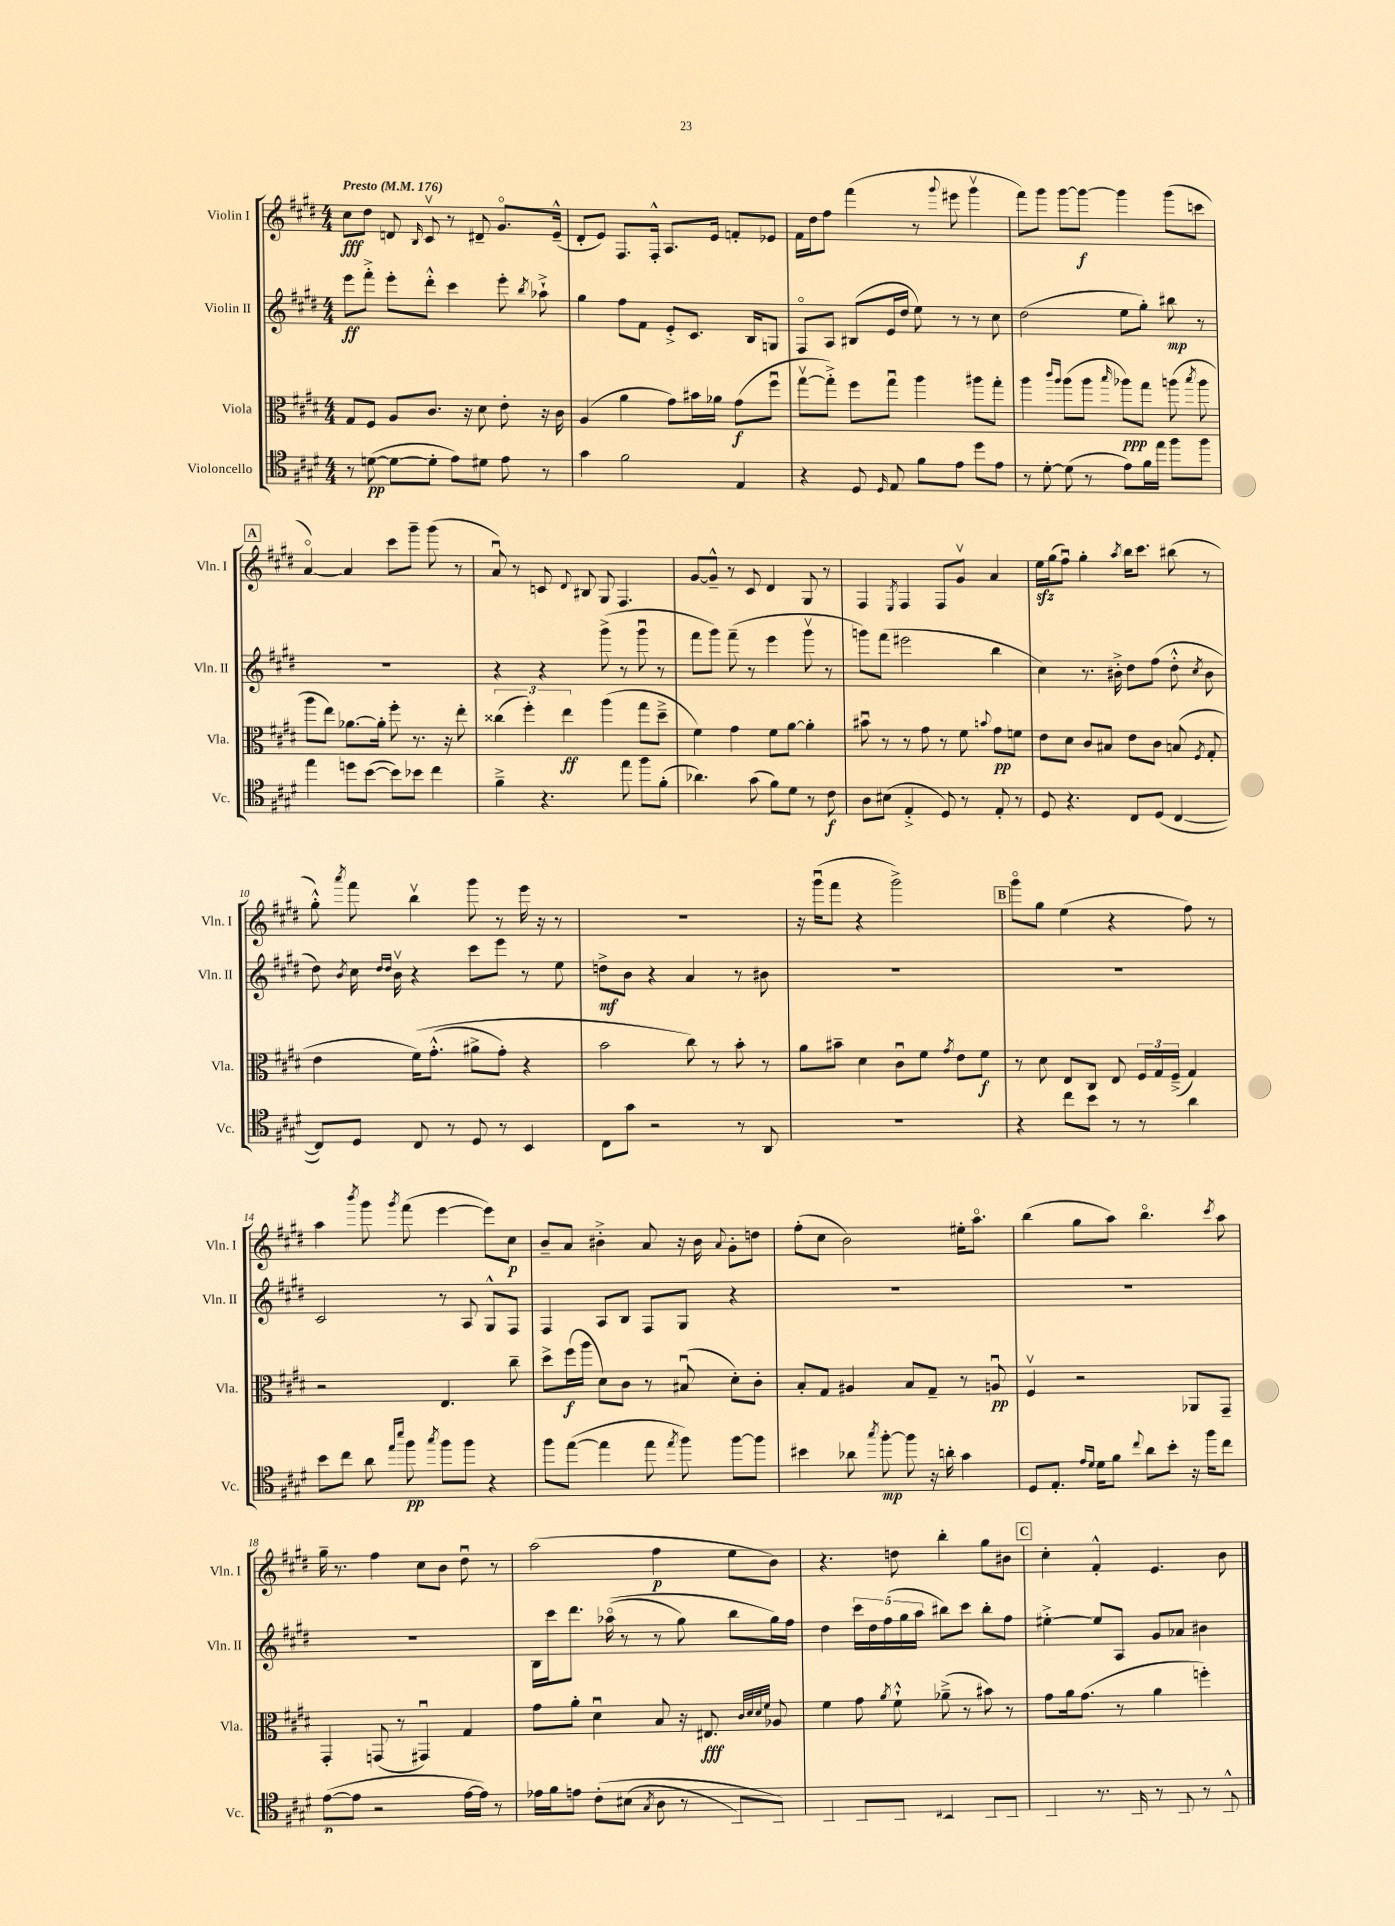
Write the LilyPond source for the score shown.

<<
\new StaffGroup <<
\new Staff = "s0" \with { instrumentName = "Violin I" shortInstrumentName = "Vln. I" } {
    \clef treble \key e \major \numericTimeSignature \time 4/4 \tempo "Presto" 4 = 176
    \autoBeamOff cis''8[\fff dis''8] d'8 \grace { b16 } cis'8\upbow r8 dis'8-- gis'8.[\flageolet e'16]---^( |
    dis'8[-. e'8]) fis8.[ fis16]-.-^ a8.[ e'16] f'8[-. ees'8] |
    fis'16[ dis''16 fis''8] fis'''4( r8 \appoggiatura { gis'''8 } eis'''8 gis'''4\upbow |
    fis'''8[) gis'''8] gis'''8[~ gis'''8]~\f gis'''4 gis'''8[( c'''8] |
    \mark \markup { \box "A" } a'4~\flageolet) a'4 cis'''8[ gis'''8]-- gis'''8( r8 |
    a'8\downbow) r8 c'8 \appoggiatura { dis'8 } bis8 gis8 fis4. |
    gis'8[~ gis'8]---^ r8 cis'8 dis'4 gis8 r8 |
    fis4 \acciaccatura { e8 } fis4 fis8[ gis'8]\upbow a'4 |
    e''16[\sfz gis''16( fis''8]\downbow) gis''4-. \acciaccatura { a''8 } b''16[ cis'''8.] bis''8( r8 |
    gis''8-.-^) \acciaccatura { a'''8 } fis'''8 b''4\upbow gis'''8 r8 e'''16 r16 r8 |
    R1 |
    r16 gis'''16[\downbow( fis'''8] r4 gis'''2->) |
    \mark \markup { \box "B" } gis'''8[\flageolet gis''8] e''4( r4 fis''8) r8 |
    a''4 \acciaccatura { b'''8 } gis'''8 \acciaccatura { gis'''8 } fis'''8( e'''4~ e'''8[) cis''8]\p |
    b'8[-- a'8] bis'4-.-> a'8 r16 bis'16 \appoggiatura { a'8 } gis'8[-. d''8] |
    fis''8[-.( cis''8] b'2) eis''16[-. a''8.]\flageolet |
    b''4( gis''8[ a''8]) b''4.\flageolet \acciaccatura { cis'''8 } a''8 |
    gis''16-- r8. fis''4 cis''8[ b'8] dis''8\downbow r8 |
    a''2( fis''4\p e''8[ b'8]) |
    r4. d''8 b''4-. gis''8[ bis'8] |
    \mark \markup { \box "C" } cis''4-. fis'4-.-^ e'4. b'8 \bar "|." |
}
\new Staff = "s1" \with { instrumentName = "Violin II" shortInstrumentName = "Vln. II" } {
    \clef treble \key e \major \numericTimeSignature \time 4/4
    \autoBeamOff e'''8[\ff fis'''8]-.-> e'''8[-. dis'''8]-.-^ cis'''4 e'''8-. \acciaccatura { b''8 } aes''8-!-> |
    gis''4 fis''8[ fis'8] e'8[-.-> cis'8.] b16[ g8] |
    fis8[\flageolet a8] bis8[( e'16 dis''16] e''8) r8 r8 cis''8 |
    dis''2( e''8[ gis''8]-.) bis''8\mp r8 |
    \mark \markup { \box "A" } R1 |
    r4 r4 gis'''8->( r8 gis'''8\downbow r8 |
    fis'''8[ gis'''8]) fis'''8--( r8 e'''4 gis'''8\upbow r8 |
    g'''8[) fis'''8]( eis'''2 b''4 |
    cis''4) r8. bis'16-.-> dis''8[ fis''8]( dis''8-.-^ \acciaccatura { cis''8 } bis'8 |
    dis''8) \acciaccatura { b'8 } cis''16 \grace { dis''16[ dis''16] } b'16\upbow r4 cis'''8[ e'''8] r8 e''8 |
    d''8[->\mf b'8] r4 a'4 r8 bis'8 |
    R1 |
    \mark \markup { \box "B" } R1 |
    cis'2 r8 a8 gis8[-^ fis8] |
    fis4 a8[ b8] fis8[ gis8] r4 |
    R1 |
    R1 |
    R1 |
    b16[ cis'''16 dis'''8.] aes''16\flageolet(\( r8 r8 gis''8) b''8[ gis''16\) fis''16] |
    dis''4 \tuplet 5/4 { cis'''16[ dis''16 fis''16( gis''16 a''16] } bis''8[) cis'''8] bis''8[-. fis''8] |
    \mark \markup { \box "C" } eis''4~-.-> eis''8[ a8] gis'8[ aes'8] bis'4 \bar "|." |
}
\new Staff = "s2" \with { instrumentName = "Viola" shortInstrumentName = "Vla." } {
    \clef alto \key e \major \numericTimeSignature \time 4/4
    \autoBeamOff gis8[ fis8] a8[ cis'8.] r16 dis'8 e'8-. r16 cis'16 |
    a4( a'4 gis'8[) bis'16 aes'16] gis'8[\f( fis''8]\downbow |
    gis''8[~\upbow gis''8]-.->) fis''8[ gis''8]\downbow a''4 ais''8[ gis''8]-. |
    a''4 \grace { cis'''16[ a''16] } a''8[( a''8] \grace { b''16 } aes''8[\ppp) gis''8] a''8( \acciaccatura { b''8 } a''8 |
    \mark \markup { \box "A" } a''8[ e''8]) aes'8.[~ aes'16]-. fis''8-. r8. r16 e''8-. |
    \tuplet 3/2 { cisis''4( fis''4-.) e''4\ff } a''4( gis''8[ dis''8]---> |
    fis'4) gis'4 fis'8[ a'8]~ a'4-. |
    bis'8\downbow r8 r8 gis'8 r8 fis'8 \appoggiatura { b'8 } gis'8[\pp f'8] |
    e'8[ dis'8] cis'8[ bis8] e'8[ cis'8] b8( \acciaccatura { fis8 } gis8-. |
    e'4 fis'16[)\( gis'8.]-.-^( ais'8[-> gis'8]-.) r4 |
    b'2 cis''8\) r8 b'8-. r8 |
    a'8[ bis'8]-- dis'4 cis'8[\downbow fis'8] \acciaccatura { gis'8 } e'8[ fis'8]\f |
    \mark \markup { \box "B" } r8 dis'8 e8[ cis8] e8 \tuplet 3/2 { fis16[ gis16 fis16]--->( } gis4) |
    r2 e4. cis''8-- |
    dis''8[-> fis''16\f( a''16] dis'8[) cis'8] r8 bis8\downbow( dis'8[-.) cis'8]-. |
    b8[-. gis8] ais4 b8[ gis8]-- r8 a8\downbow\pp |
    fis4\upbow r2 aes,8[ gis,8]-- |
    gis,4-. g,8( r8 gis,4\downbow) gis4 |
    gis'8[ a'8]-. dis'4\downbow b8 r16 eis8.\fff \grace { cis'32[ dis'32 dis'32 fis'32] } aes8 |
    fis'4 gis'8 \acciaccatura { a'8 } fis'8-!-^ aes'8--->( r8 bis'8) r8 |
    \mark \markup { \box "C" } gis'8[ a'16 gis'8.]( r8 a'4 f''4-.) \bar "|." |
}
\new Staff = "s3" \with { instrumentName = "Violoncello" shortInstrumentName = "Vc." } {
    \clef tenor \key e \major \numericTimeSignature \time 4/4
    \autoBeamOff r8 d'8~\pp( d'8[~ d'8]-. e'8[) dis'8] e'8 r8 |
    gis'4 fis'2 e4 |
    r4 dis8 \grace { dis16 } e8 fis'8[ e'8] dis''8[ e'8] |
    r8 dis'8~-. dis'8( r8 e'8[) fis'16 e''16] fis''8[ fis''8] |
    \mark \markup { \box "A" } e''4 d''8[ b'8]~( b'8[) bes'8] cis''4 |
    fis'4---> r4. e''8 fis''8[ fis'8]-.( |
    aes'4.) gis'8( fis'8[) dis'8] r8 cis'8\f |
    a8[ bis8]( e4-.-> dis8) r8 e8-. r8 |
    dis8 r4. cis8[ dis8]( cis4~ |
    cis8[) dis8] cis8 r8 dis8 r8 b,4 |
    cis8[ gis'8] r2 r8 a,8 |
    R1 |
    \mark \markup { \box "B" } r4 cis''8[ b'8] r8 r8 a'4 |
    b'8[ cis''8] a'8 \grace { e''16[ b''16] } fis''8\pp \acciaccatura { gis''8 } fis''8[ fis''8] r4 |
    fis''8[ e''8]~( e''4 e''8 \acciaccatura { e''8 } fis''8) fis''8[~ fis''8] |
    bis'4 aes'8 \acciaccatura { gis''8 } fis''8~-.\mp fis''8 r16 a'16-. gis'4 |
    dis8[ e8.]-. \grace { e'16[ dis'16] } dis'16[ fis'8] \appoggiatura { cis''8 } a'8[ b'8]-. r16 fis''16[ cis''8] |
    e'8[~\p( e'8] r2 e'16[~ e'16]) r8 |
    ees'16[ fis'16 e'8] cis'8[-.\( bis8]( \acciaccatura { gis8 } a8 r8 a,8[) fis,8]-.\) |
    ees,4 e,8[-. e,8]( bis,4 e,8[) e,8] |
    \mark \markup { \box "C" } gis,4 r8. ees,16-.-> r8 gis,8 r8 e,8-.-^ \bar "|." |
}
>>
>>
